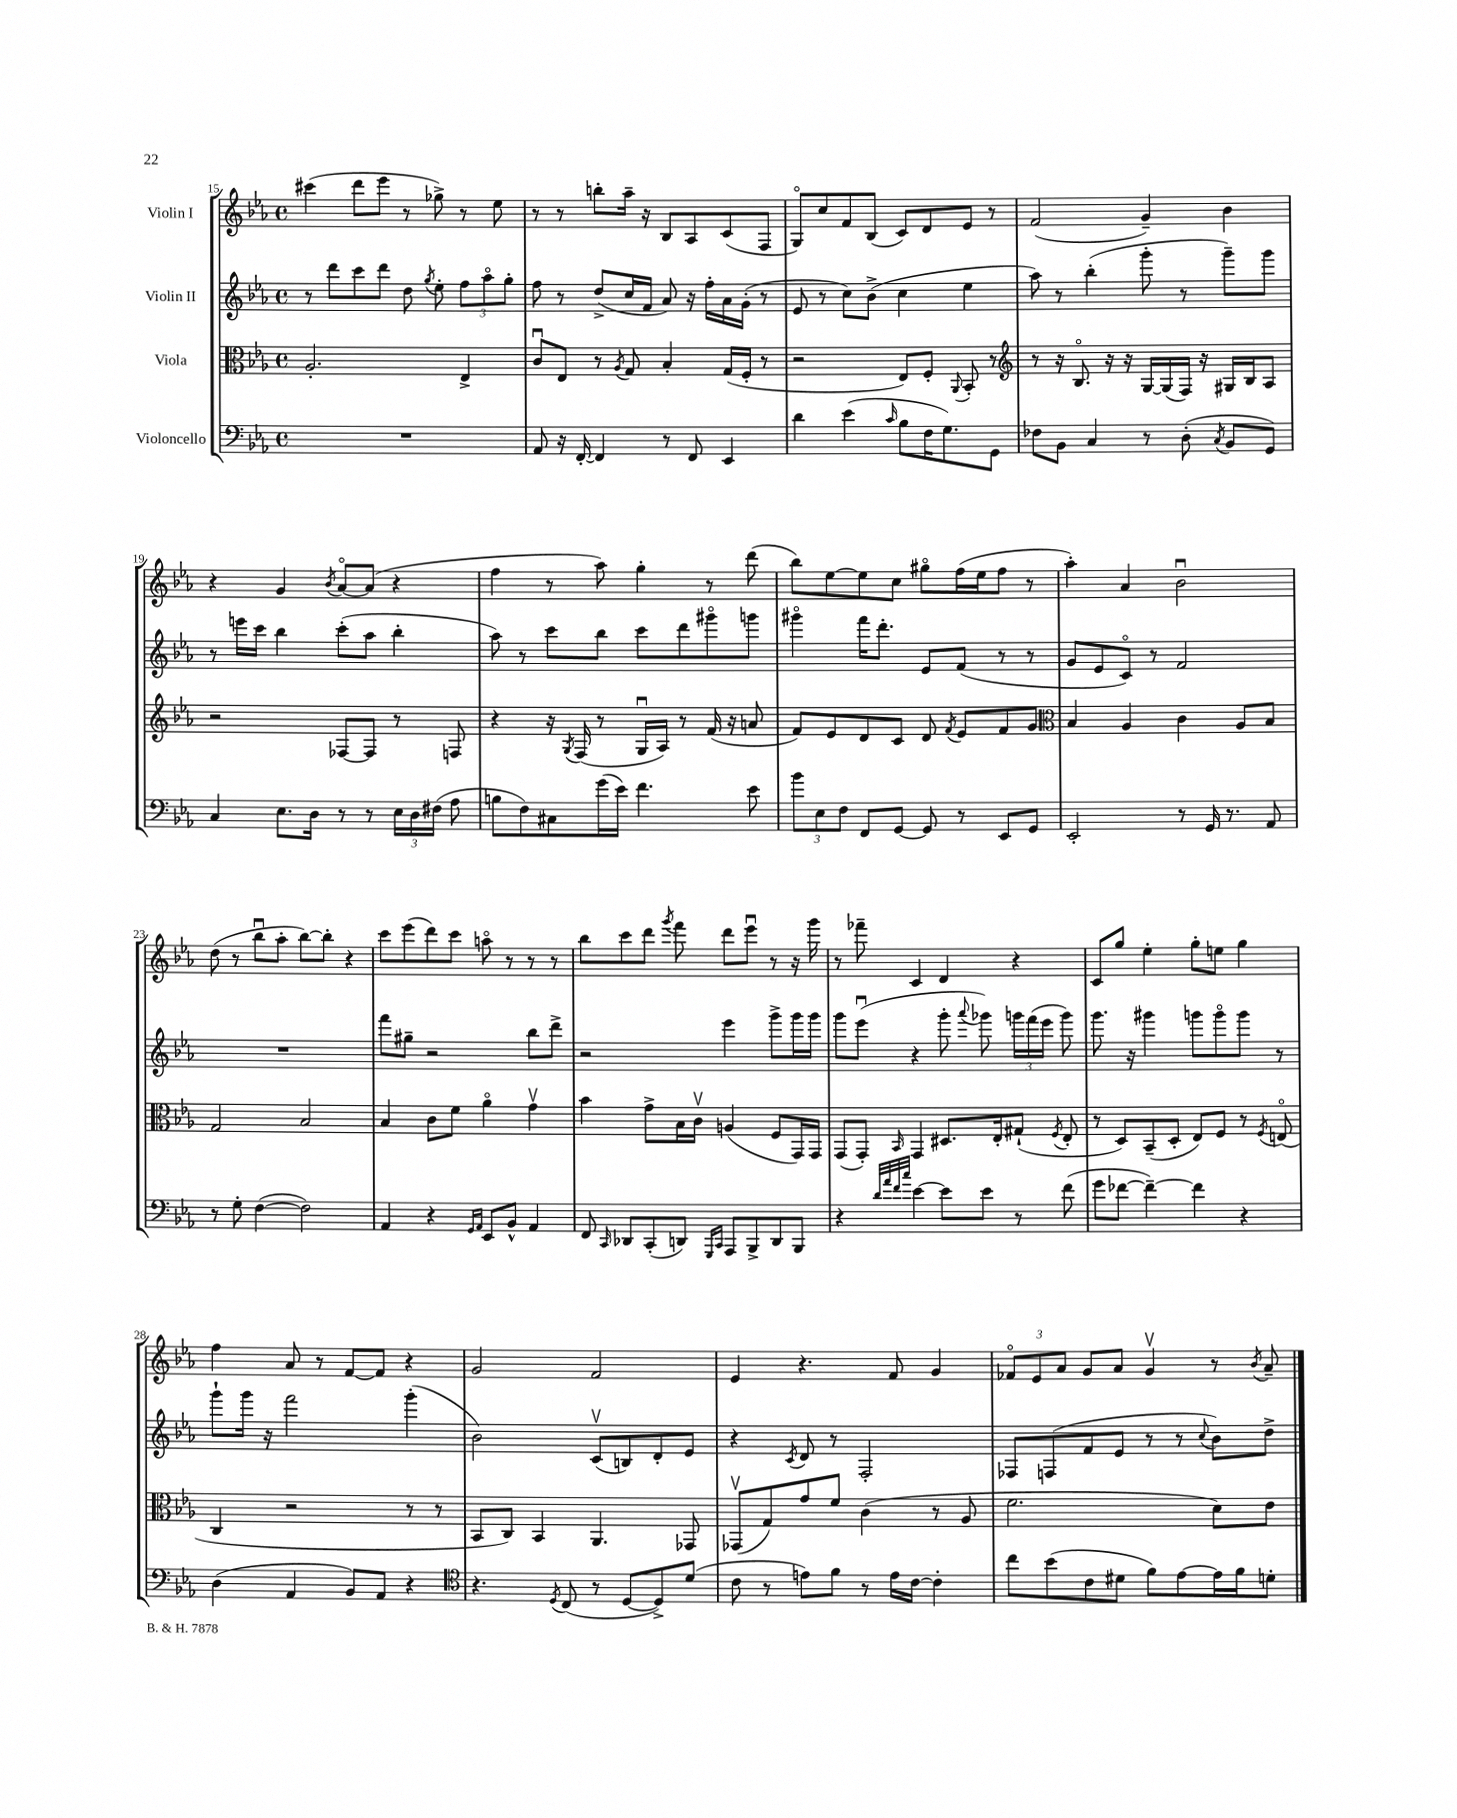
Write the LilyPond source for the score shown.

<<
\new StaffGroup <<
\new Staff = "s0" \with { instrumentName = "Violin I" } {
    \clef treble \key ees \major \defaultTimeSignature \time 4/4
    \autoBeamOff cis'''4( d'''8[ ees'''8] r8 ges''8->) r8 ees''8 |
    r8 r8 b''8[-. aes''16]-- r16 bes8[ aes8 c'8( f8] |
    g8[\flageolet) c''8 f'8 bes8]( c'8[) d'8 ees'8] r8 |
    f'2( g'4--) bes'4 |
    r4 g'4 \acciaccatura { bes'8 } aes'8[~\flageolet aes'8]( r4 |
    f''4 r8 aes''8) g''4-. r8 d'''8( |
    bes''8[) ees''8~ ees''8 c''8] gis''8[\flageolet f''16( ees''16 f''8] r8 |
    aes''4-.) aes'4 bes'2\downbow |
    d''8( r8 bes''8[\downbow aes''8]-. bes''8[~) bes''8]-. r4 |
    c'''8[ ees'''8( d'''8) c'''8] a''8\flageolet r8 r8 r8 |
    bes''8[ c'''8 d'''8] \acciaccatura { g'''8 } f'''8 d'''8[ ees'''8]\downbow r8 r16 g'''16 |
    r8 fes'''8-- c'4 d'4 r4 |
    c'8[ g''8] ees''4-. g''8[-. e''8] g''4 |
    f''4 aes'8 r8 f'8[~ f'8] r4 |
    g'2 f'2 |
    ees'4 r4. f'8 g'4 |
    \tuplet 3/2 { fes'8[\flageolet ees'8 aes'8] } g'8[ aes'8] g'4\upbow r8 \acciaccatura { bes'8 } aes'8-- \bar "|." |
}
\new Staff = "s1" \with { instrumentName = "Violin II" } {
    \clef treble \key ees \major \defaultTimeSignature \time 4/4
    \autoBeamOff r8 d'''8[ c'''8 d'''8] d''8 \acciaccatura { g''8 } ees''8-. \tuplet 3/2 { f''8[ aes''8\flageolet g''8]-. } |
    f''8 r8 d''8[->( c''16 f'16] aes'8) r16 f''16[-. aes'16 g'16]-.( r8 |
    ees'8 r8 c''8[) bes'8]->( c''4 ees''4 |
    aes''8) r8 bes''4-.( g'''8-. r8 g'''8[--) g'''8] |
    r8 e'''16[ c'''16] bes''4 c'''8[-.( aes''8] bes''4-. |
    aes''8) r8 c'''8[ bes''8] c'''8[ d'''8 gis'''8\flageolet g'''8] |
    gis'''4\flageolet f'''16[ d'''8.]-. ees'8[ f'8]( r8 r8 |
    g'8[ ees'8 c'8]\flageolet) r8 f'2 |
    R1 |
    f'''8[ gis''8]-- r2 bes''8[ d'''8]-> |
    r2 ees'''4 g'''8[-> g'''16 g'''16] |
    g'''8[ ees'''8]\downbow( r4 g'''8-. \appoggiatura { aes'''8 } ges'''8) \tuplet 3/2 { g'''16[ f'''16( ees'''16] } g'''8) |
    g'''8. r16 gis'''4 g'''8[ g'''8\flageolet g'''8] r8 |
    g'''8[-! g'''16] r16 f'''2 g'''4-.( |
    bes'2) c'8[\upbow( b8) d'8-. ees'8] |
    r4 \acciaccatura { c'8 } d'8 r8 f2-. |
    fes8[ f8( f'8 ees'8] r8 r8 \appoggiatura { c''8 } bes'8[) d''8]-> \bar "|." |
}
\new Staff = "s2" \with { instrumentName = "Viola" } {
    \clef alto \key ees \major \defaultTimeSignature \time 4/4
    \autoBeamOff aes2.-. ees4-> |
    c'8[\downbow ees8] r8 \acciaccatura { aes8 } g8 bes4-. g16[( f16]-. r8 |
    r2 ees8[) f8]-. \appoggiatura { aes,8 } bes,8-. r8 |
    \clef treble r8 r16 bes8.\flageolet r16 r16 g16[~ g16( f16]) r16 gis16[ bes16 aes8] |
    r2 fes8[~ fes8] r8 f8 |
    r4 r16 \acciaccatura { g8 } f16( r8 g16[\downbow aes16]) r8 f'16( r16 a'8 |
    f'8[) ees'8 d'8 c'8] d'8 \acciaccatura { f'8 } ees'8[ f'8 g'8] |
    \clef alto bes4 aes4 c'4 aes8[ bes8] |
    g2 bes2 |
    bes4 c'8[ f'8] aes'4\flageolet g'4\upbow |
    bes'4 g'8[-> bes16 c'16]\upbow a4( f8[ g,16) g,16] |
    g,8[( g,8]-.) \grace { bes,16 } g,4 dis8.[ ees16-. gis8]-!( \acciaccatura { f8 } ees8-. |
    r8 d8[) bes,8--( d8]-. ees8[) f8] r8 \acciaccatura { f8 } e8\flageolet( |
    c4 r2 r8 r8 |
    bes,8[ c8]) bes,4 aes,4. ges,8 |
    ges,8[\upbow( g8) g'8 f'8] c'4( r8 aes8 |
    f'2. d'8[) ees'8] \bar "|." |
}
\new Staff = "s3" \with { instrumentName = "Violoncello" } {
    \clef bass \key ees \major \defaultTimeSignature \time 4/4
    \autoBeamOff R1 |
    aes,8 r16 f,16~-. f,4 r8 f,8 ees,4 |
    d'4 ees'4( \grace { c'16 } bes8[ f16 g8.) g,8] |
    fes8[ bes,8] c4 r8 d8-.( \acciaccatura { c8 } bes,8[ g,8]) |
    c4 ees8.[ d16] r8 r8 \tuplet 3/2 { ees16[ d16 fis16]( } aes8 |
    b8[ f8) cis8 g'16( ees'16]) f'4. ees'8 |
    \tuplet 3/2 { bes'8[ ees8 f8] } f,8[ g,8]~ g,8 r8 ees,8[ g,8] |
    ees,2-. r8 g,16 r8. aes,8 |
    r8 g8-. f4~( f2) |
    aes,4 r4 \grace { g,16[ aes,16] } ees,8[ bes,8]-^ aes,4 |
    f,8 \grace { c,16 } des,8[ c,8-.( d,8]) \grace { g,,16[ c,16] } aes,,8[ bes,,8-> d,8 bes,,8] |
    r4 \grace { d'32[ aes'32 f'32 c''32] } ees'4~ ees'8[ ees'8] r8 f'8( |
    g'8[ fes'8]~ fes'4~--) fes'4 r4 |
    d4( aes,4 bes,8[) aes,8] r4 |
    \clef tenor r4. \acciaccatura { d8 } c8( r8 d8[~ d8->) d'8]( |
    c'8 r8 e'8[) f'8] r8 e'16[ c'16]~ c'4-. |
    c''8[ bes'8( c'8 dis'8] f'8[) ees'8~ ees'16 f'16 d'8]-. \bar "|." |
}
>>
>>
\layout { \context { \Score currentBarNumber = #15 } }
